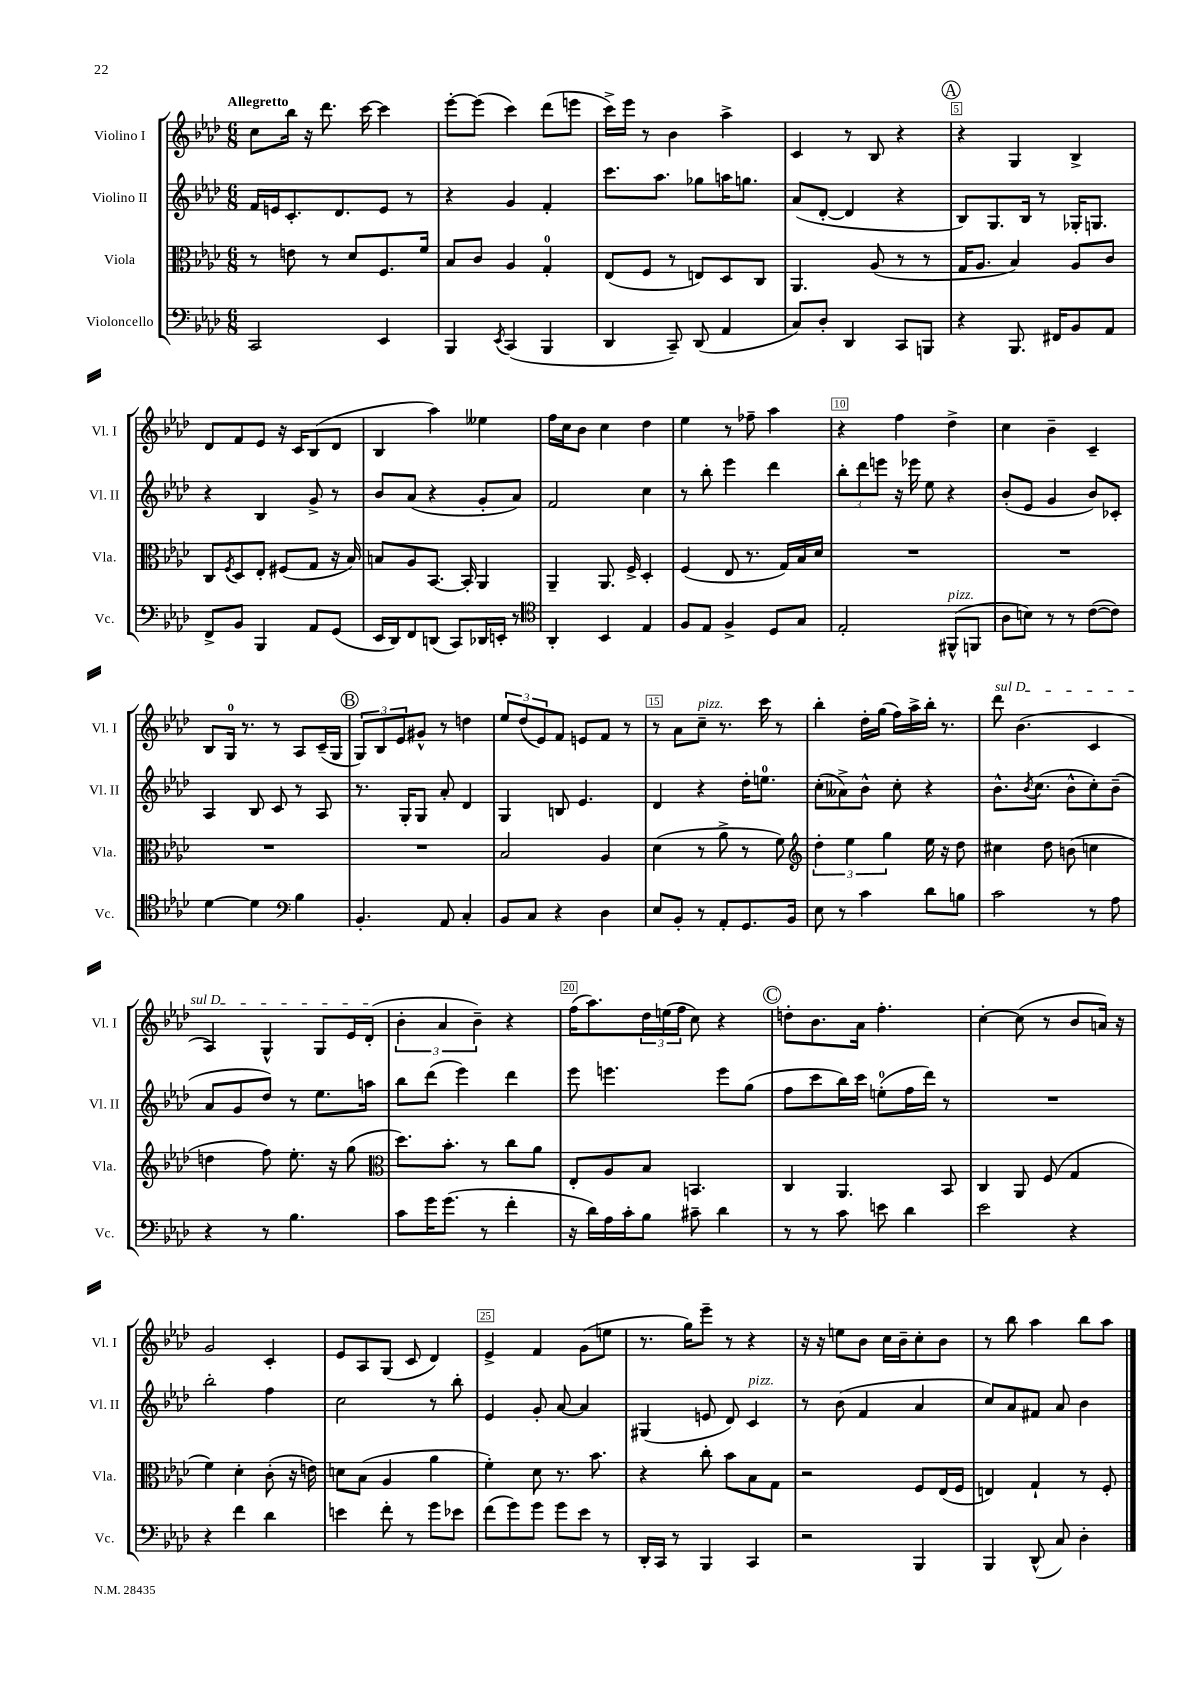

**kern	**kern	**kern	**kern
*part4	*part3	*part2	*part1
*staff4	*staff3	*staff2	*staff1
*I"Violoncello	*I"Viola	*I"Violino II	*I"Violino I
*I'Vc.	*I'Vla.	*I'Vl. II	*I'Vl. I
*clefF4	*clefC3	*clefG2	*clefG2
*k[b-e-a-d-]	*k[b-e-a-d-]	*k[b-e-a-d-]	*k[b-e-a-d-]
*M6/8	*M6/8	*M6/8	*M6/8
=1	=1	=1	=1
!	!	!	!LO:TX:a:B:t=Allegretto
2CC/	8r	16f/LL	8cc\L
.	.	16en/J	.
.	8en\	8.c'/	16bb-\Jk
.	.	.	16r
.	8r	.	8.ddd-\
.	.	8.d-/	.
.	8d-/L	.	.
.	.	.	[16ccc\
4EE-/	8.F/	8e/J	4ccc\]
.	.	8r	.
.	16f/Jk	.	.
=2	=2	=2	=2
4BBB-/	8B-/L	4r	[8eee-'\L
.	8c/J	.	(8eee-\J]
8qEE-/	.	.	.
(4CC/	4A-/	4g/	4ccc\)
4BBB-/	4G'/	4f'/	(8ddd-\L
.	.	.	8eeen\J
=3	=3	=3	=3
4DD-/	(8E-/L	8.ccc\L	16ccc^\LL)
.	.	.	16eee-\JJ
.	8F/J	.	8r
.	.	8.aa-\J	.
8CC~/)	8r	.	4b-\
(8DD-/	8En/L)	8gg-X\L	.
4AA-/	8D-/	16aan\K	4aa-^\
.	.	8.ggn\J	.
.	8C/J	.	.
=4	=4	=4	=4
8C/L)	4.AA-/	(8a-/L	4c/
8D-'/J	.	[8d-'/J	.
4DD-/	.	4d-/]	8r
.	(8A-/	.	8B-/
8CC/L	8r	4r	4r
8BBBn/J	8r	.	.
!!LO:REH:place=s1:t=A
=5	=5	=5	=5
4r	16G/KL	8B-/L)	4r
.	8.A-/J	.	.
.	.	8.G/	.
8.BBB-/	4B-/)	.	4G/
.	.	16B-/Jk	.
.	.	8r	.
16FF#X/KL	.	.	.
8BB-/	8A-/L	16G-X'/KL	4B-^/
.	.	8.Gn/J	.
8AA-/J	8c/J	.	.
!!LO:LB:g=z
=6	=6	=6	=6
8FF^/L	8C/L	4r	8d-/L
.	8qF/	.	.
8BB-/J	8D-/	.	8f/
4BBB-/	8E-'/J	4B-/	8e-/J
.	(8F#X/L	.	16r
.	.	.	16c/KL
8AA-/L	8G/J	8g^/	(8B-/
(8GG/J	16r	8r	8d-/J
.	16B-/)	.	.
=7	=7	=7	=7
16EE-/LL	8Bn/L	8b-/L	4B-/
16DD-/J)	.	.	.
8FF/	8A-/	(8a-/J	.
(8DDn/J	[8.BB-/J	4r	4aa-\)
8CC/L)	.	.	.
.	16BB-'/]	.	.
16DD-X/L	4AA-/	8g'/L	4ee--X\
16EEn'/JJ	.	.	.
8r	.	8a-/J)	.
=8	=8	=8	=8
*clefC4	*	*	*
4AA-'/	4AA-~/	2f/	16ff\LL
.	.	.	16cc\J
.	.	.	8b-\J
4BB-/	8.AA-/	.	4cc\
.	16F^/	.	.
4E-/	4D-'/	4cc\	4dd-\
=9	=9	=9	=9
8F/L	(4F/	8r	4ee-\
8E-/J	.	8bb-'\	.
4F^/	8E-/	4eee-\	8r
.	8.r	.	8ff-X~\
8D-/L	.	4ddd-\	4aa-\
.	16G/LL)	.	.
8G/J	16B-/	.	.
.	16d-/JJ	.	.
=10	=10	=10	=10
2E-'/	2.r	12bb-'\L	4r
.	.	12ddd-\	.
.	.	12eeen\J	.
.	.	16r	4ff\
.	.	16eee-X\	.
.	.	8ee-\	.
!LO:TX:a:i:t=pizz.	!	!	!
(8FF#X^^/L	.	4r	4dd-^\
8FFn/J	.	.	.
=11	=11	=11	=11
8A-\L	2.r	(8b-'/L	4cc\
8Bn\J)	.	8e-/J	.
8r	.	4g/	4b-~\
8r	.	.	.
([8c\L	.	8b-/L)	4c~/
8c\J])	.	8c-X'/J	.
!!LO:LB:g=z
=12	=12	=12	=12
[4d-\	2.r	4A-/	8B-/L
.	.	.	16G/Jk
.	.	.	8.r
4d-\]	.	8B-/	.
.	.	8c/	8r
*clefF4	*	*	*
4B-\	.	8r	8A-/L
.	.	8A-/	(16c~/L
.	.	.	16G/JJ
!!LO:REH:place=s1:t=B
=13	=13	=13	=13
4.BB-'/	2.r	8.r	12G/L)
.	.	.	12B-/
.	.	.	12e-/
.	.	16G'/KL	.
.	.	8G/J	8g#X^^/J
8AA-/	.	8a-'/	8r
4C'/	.	4d-/	4ddn\
=14	=14	=14	=14
8BB-/L	2B-/	4G/	12ee-/L
.	.	.	(12dd-/
8C/J	.	.	.
.	.	.	12e-/)
4r	.	8Bn/	8f/J
.	.	4.e-/	8en/L
4D-\	4A-/	.	8f/J
.	.	.	8r
=15	=15	=15	=15
8E-/L	(4d-\	4d-/	8r
8BB-'/J	.	.	8a-\L
!	!	!	!LO:TX:a:i:t=pizz.
8r	8r	4r	8cc~\J
8AA-'/L	8a-^\	.	8.r
8.GG/	8r	16dd-'\KL	.
.	.	8.een\J	16ccc\
.	8f\)	.	8r
16BB-/Jk	.	.	.
=16	=16	=16	=16
*	*clefG2	*	*
8E-\	6dd-'\	(8cc'\L	4bb-'\
8r	.	8a--X^\)	.
.	6ee-\	.	.
4c\	.	8b-^^\J	16dd-'\LL
.	.	.	(16gg\JJ
.	6gg\	.	.
.	.	8cc'\	16ff\LL)
.	.	.	16aa-^\
8d-\L	16ee-\	4r	16bb-'\JJ
.	16r	.	8.r
8Bn\J	8dd-\	.	.
=17	=17	=17	=17
!	!	!	!LO:TX:a:i:t=sul D
2c\	4cc#X\	8.b-^^\L	8ddd-\
.	.	.	(4.b-\
.	.	8qb-/	.
.	.	(8.cc\J	.
.	8dd-\	.	.
.	(8bn\	8b-^^\L	.
8r	4ccn\	8cc'\)	4c/
8A-\	.	(8b-~\J	.
!!LO:LB:g=z
=18	=18	=18	=18
4r	4ddn\	8a-/L	4A-/)
.	.	8g/	.
8r	8ff\)	8dd-/J)	4G^^/
4.B-\	8.ee-'\	8r	.
.	.	8.ee-\L	8G/L
.	16r	.	.
.	(8gg\	.	16e-/L
.	.	16aan\Jk	(16d-'/JJ
=19	=19	=19	=19
*	*clefC3	*	*
8c\L	8.dd-\L)	8bb-\L	6b-'\
16g\K	.	(8ddd-\J	.
.	.	.	6a-/
(8.g\J	8.b-'\J	.	.
.	.	4eee-\)	.
.	.	.	6b-~\)
8r	8r	.	.
4f'\	8cc\L	4ddd-\	4r
.	8a-\J	.	.
=20	=20	=20	=20
16r	8E-'/L	8eee-\	(16ff\KL
16d-\LL)	.	.	8.aa-\)
16A-\	8A-/	4.eeen\	.
16c'\J	.	.	.
8B-\J	8B-/J	.	24dd-\L
.	.	.	(24een\
.	.	.	24ff\JJ
8c#X~\	4.BBn/	.	8cc\)
4d-\	.	8eee\L	4r
.	.	(8gg\J	.
!!LO:REH:place=s1:t=C
=21	=21	=21	=21
8r	4C/	8ff\L	8ddn'\L
8r	.	8ccc\	8.b-\
8c\	4.AA-/	16bb-\L)	.
.	.	16ccc\JJ	16a-\Jk
8en\	.	(8een'\L	4.ff'\
4d-\	.	16ff\L	.
.	.	16ddd-\JJ)	.
.	8BB-/	8r	.
=22	=22	=22	=22
2e-\	4C/	2.r	[4cc'\
.	8AA-/	.	(8cc\]
.	(8F/	.	8r
4r	4G/	.	8b-/L
.	.	.	16an/Jk)
.	.	.	16r
!!LO:LB:g=z
=23	=23	=23	=23
4r	4f\)	2bb-'\	2g/
4f\	4d-'\	.	.
4d-\	(8c'\	4ff\	4c'/
.	16r	.	.
.	16en\)	.	.
=24	=24	=24	=24
4en\	8dn\L	2cc\	8e-/L
.	(8B-\J	.	8A-/
8f'\	4A-/	.	(8G/J
8r	.	.	8c/
8g\L	4a-\	8r	4d-/)
8e-X\J	.	8bb-'\	.
=25	=25	=25	=25
(8f\L	4f'\)	4e-/	4e-^/
8g\)	.	.	.
8g\J	8d-\	8g'/	4f/
8g\L	8.r	[8a-/	.
8e-\J	.	4a-/]	(8g\L
.	8.b-\	.	.
8r	.	.	8een\J
=26	=26	=26	=26
16DD-'/LL	4r	(4G#X/	8.r
16CC/JJ	.	.	.
8r	.	.	.
.	.	.	16gg\KL)
4BBB-/	8cc'\	8en/	8eee-~\J
.	8b-\L	8d-/)	8r
!	!	!LO:TX:a:i:t=pizz.	!
4CC/	8B-\	4c/	4r
.	8G\J	.	.
=27	=27	=27	=27
2r	2r	8r	16r
.	.	.	16r
.	.	(8b-\	8een\L
.	.	4f/	8b-\J
.	.	.	16cc\LL
.	.	.	16b-~\J
4BBB-/	8F/L	4a-/	8cc'\
.	(16E-/L	.	8b-\J
.	16F/JJ	.	.
=28	=28	=28	=28
4BBB-/	4En/)	8cc/L)	8r
.	.	8a-/	8bb-\
(8DD-^^/	4G`/	8f#X/J	4aa-\
8C/)	.	8a-/	.
4D-'\	8r	4b-\	8bb-\L
.	8F'/	.	8aa-\J
==	==	==	==
*-	*-	*-	*-
